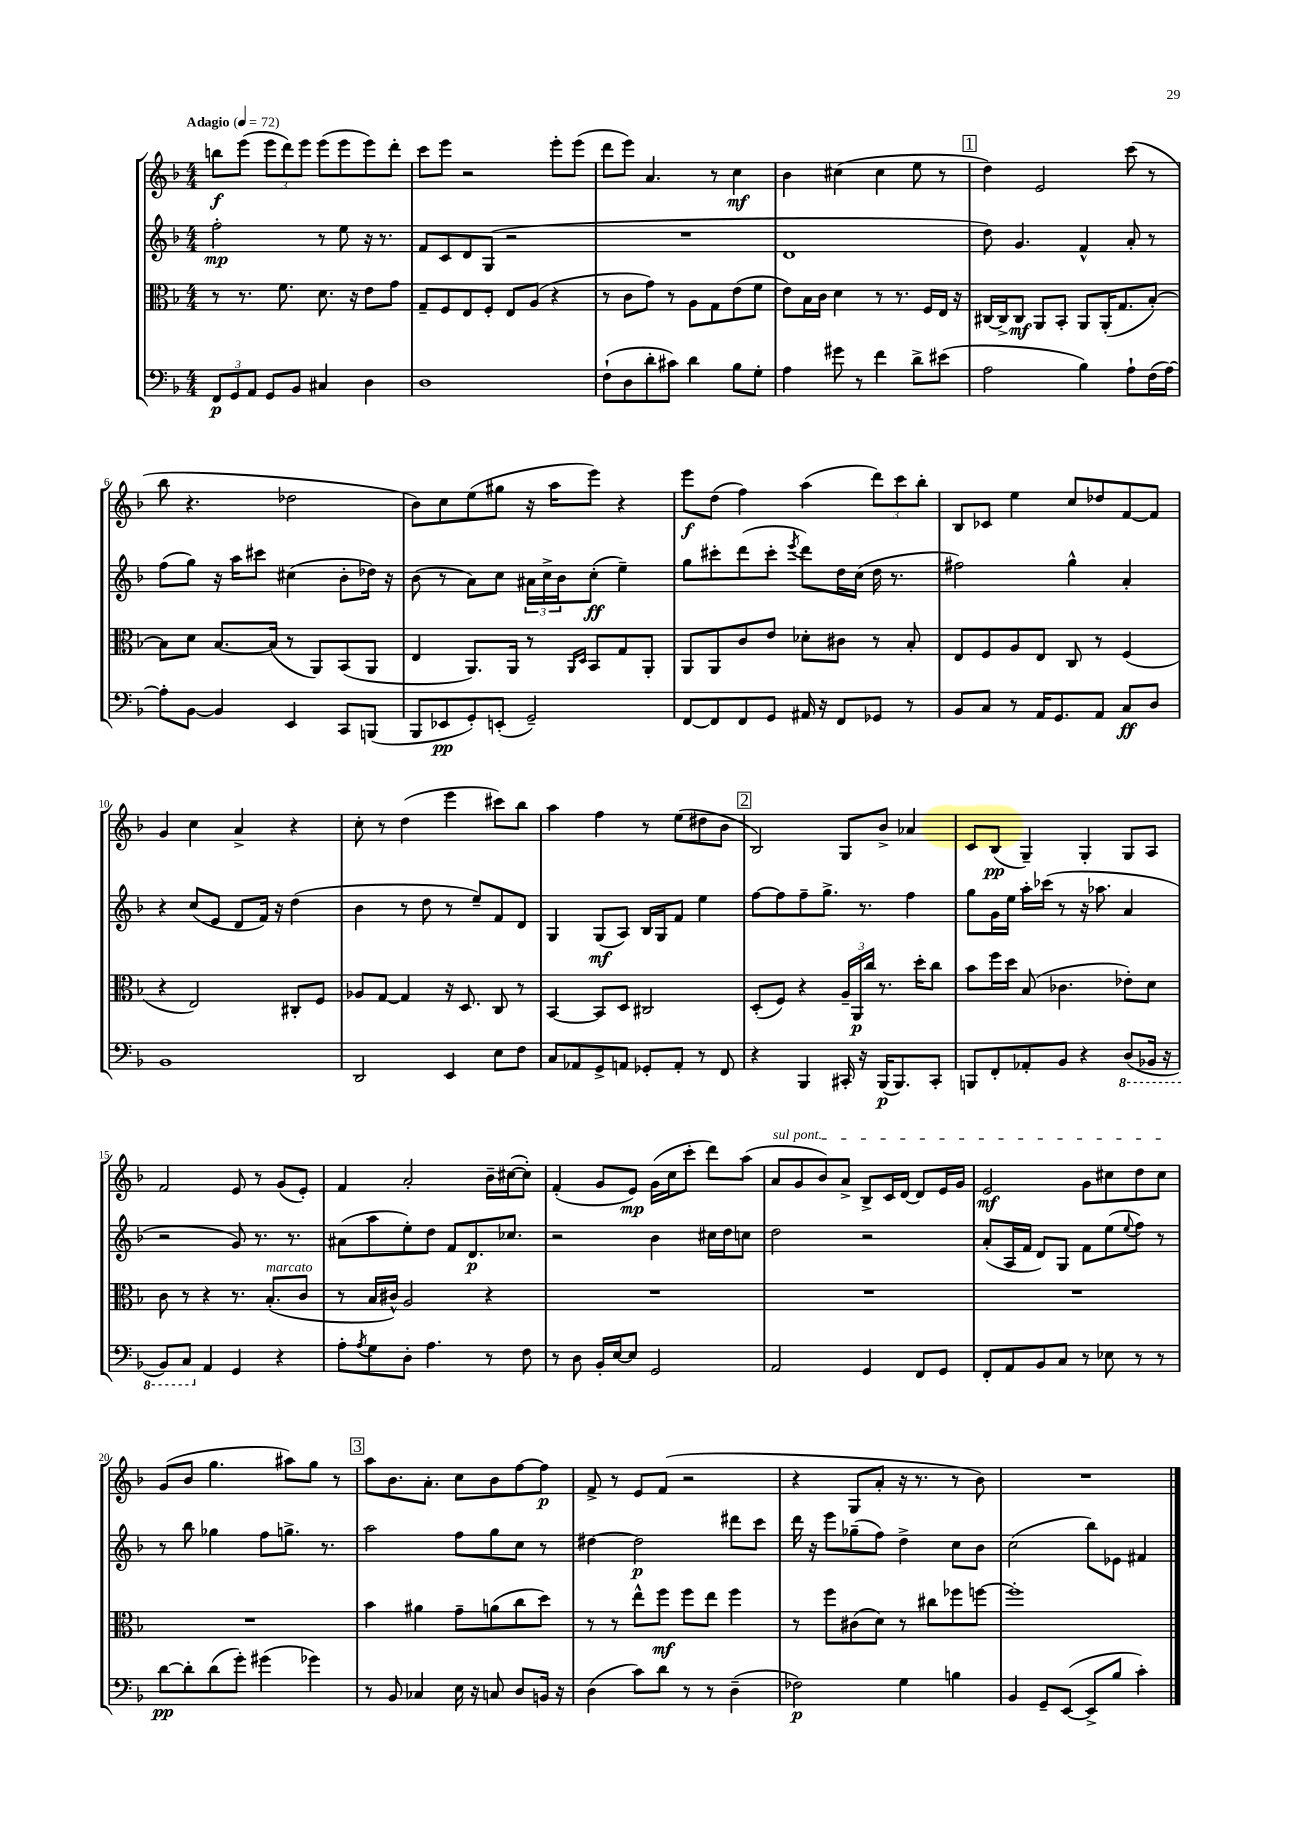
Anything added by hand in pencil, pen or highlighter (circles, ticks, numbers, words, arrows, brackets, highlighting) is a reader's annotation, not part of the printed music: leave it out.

**kern	**dynam	**kern	**dynam	**kern	**dynam	**kern	**dynam
*part4	*part4	*part3	*part3	*part2	*part2	*part1	*part1
*staff4	*staff4	*staff3	*staff3	*staff2	*staff2	*staff1	*staff1
*clefF4	*	*clefC3	*	*clefG2	*	*clefG2	*
*k[b-]	*	*k[b-]	*	*k[b-]	*	*k[b-]	*
*M4/4	*	*M4/4	*	*M4/4	*	*M4/4	*
*MM72	*	*MM72	*	*MM72	*	*MM72	*
=1	=1	=1	=1	=1	=1	=1	=1
!	!	!	!	!	!	!LO:TX:a:B:t=Adagio	!
12FF/L	p	8r	.	2ff'\	mp	8bbn\L	f
12GG/	.	.	.	.	.	.	.
.	.	8.r	.	.	.	(8eee\J	.
12AA/J	.	.	.	.	.	.	.
8GG/L	.	.	.	.	.	12eee\L	.
.	.	8.f\	.	.	.	.	.
.	.	.	.	.	.	12ddd\)	.
8BB-/J	.	.	.	.	.	.	.
.	.	.	.	.	.	12eee\J	.
4C#X/	.	8.d\	.	8r	.	(8eee\L	.
.	.	.	.	8ee\	.	8eee\	.
.	.	16r	.	.	.	.	.
4D\	.	8e\L	.	16r	.	8eee\)	.
.	.	.	.	8.r	.	.	.
.	.	8g\J	.	.	.	8ddd'\J	.
=2	=2	=2	=2	=2	=2	=2	=2
1D	.	8G~/L	.	8f/L	.	8ccc\L	.
.	.	8F/	.	8c/	.	8eee\J	.
.	.	8E/	.	8d/	.	2r	.
.	.	8F'/J	.	(8G/J	.	.	.
.	.	8E/L	.	2r	.	.	.
.	.	(8A/J	.	.	.	.	.
.	.	4r	.	.	.	8eee'\L	.
.	.	.	.	.	.	(8eee\J	.
=3	=3	=3	=3	=3	=3	=3	=3
(8F`\L	.	8r	.	1r	.	8ddd\L	.
8D\	.	8c\L	.	.	.	8eee\J)	.
8d'\	.	8g\J)	.	.	.	4.a/	.
8c#X\J)	.	8r	.	.	.	.	.
4d\	.	8A\L	.	.	.	.	.
.	.	8G\	.	.	.	8r	.
8B-\L	.	(8e\	.	.	.	4cc\	mf
8G'\J	.	8f\J	.	.	.	.	.
=4	=4	=4	=4	=4	=4	=4	=4
4A\	.	8e\L)	.	1d	.	4b-\	.
.	.	16B-\L	.	.	.	.	.
.	.	16c\JJ	.	.	.	.	.
8g#X\	.	4d\	.	.	.	(4cc#X\	.
8r	.	.	.	.	.	.	.
4f\	.	8r	.	.	.	4cc#\	.
.	.	8.r	.	.	.	.	.
8d^\L	.	.	.	.	.	8ee\	.
.	.	16F/LL	.	.	.	.	.
(8e#X\J	.	16E/JJ	.	.	.	8r	.
.	.	16r	.	.	.	.	.
!!LO:REH:place=s1:t=1
=5	=5	=5	=5	=5	=5	=5	=5
2A\	.	[16C#X/LL	.	8dd\)	.	4dd\)	.
.	.	16C#^/J]	.	.	.	.	.
.	.	8C#/J	mf	4.g/	.	.	.
.	.	8AA/L	.	.	.	2e/	.
.	.	8BB-'/J	.	.	.	.	.
4B-\)	.	8AA/L	.	4f^^/	.	.	.
.	.	(16AA'/K	.	.	.	.	.
.	.	8.G/	.	.	.	.	.
8A`\L	.	.	.	8a'/	.	(8ccc\	.
(16F\L	.	[8B-'/J)	.	8r	.	8r	.
[16A\JJ)	.	.	.	.	.	.	.
!!LO:LB:g=z
=6	=6	=6	=6	=6	=6	=6	=6
8A'\L]	.	8B-\L]	.	(8ff\L	.	8bb-\	.
[8BB-\J	.	8d\J	.	8gg\J)	.	4.r	.
4BB-/]	.	[8.B-/L	.	16r	.	.	.
.	.	.	.	16aa\KL	.	.	.
.	.	.	.	8ccc#X\J	.	.	.
.	.	(16B-/Jk]	.	.	.	.	.
4EE/	.	8r	.	(4cc#X\	.	2dd-X\	.
.	.	8AA/L)	.	.	.	.	.
8CC/L	.	(8BB-/	.	8b-'\L	.	.	.
(8BBBn/J	.	8AA/J	.	16dd-X\Jk)	.	.	.
.	.	.	.	16r	.	.	.
=7	=7	=7	=7	=7	=7	=7	=7
8BBB-/L	.	4E/	.	(8b-\	.	8b-\L)	.
8EE-X/	pp	.	.	8r	.	8cc\	.
8GG'/)	.	8.AA/L)	.	8a\L)	.	(8ee\	.
(8EEn'/J	.	.	.	8cc\J	.	8gg#X\J	.
.	.	16AA/Jk	.	.	.	.	.
2GG~/)	.	8r	.	24a#X\LL	.	16r	.
.	.	.	.	24cc^\	.	.	.
.	.	.	.	.	.	16aa\KL	.
.	.	.	.	24b-\J	.	.	.
.	.	16qqAA/LL	.	.	.	.	.
.	.	16qqD/JJ	.	.	.	.	.
.	.	8BB-/L	.	(8cc'\J	ff	8eee\J)	.
.	.	8G/	.	4ee~\)	.	4r	.
.	.	8AA'/J	.	.	.	.	.
=8	=8	=8	=8	=8	=8	=8	=8
[8FF/L	.	8AA/L	.	8gg\L	.	8eee\L	f
8FF/]	.	8AA/	.	8ccc#X'\	.	(8dd\J	.
8FF/	.	8c/	.	(8ddd\	.	4ff\)	.
8GG/J	.	8e/J	.	8ccc#'\J	.	.	.
.	.	.	.	8qeee/	.	.	.
16AA#X/	.	8d-X'\L	.	8ddd\L)	.	(4aa\	.
16r	.	.	.	.	.	.	.
8FF/L	.	8c#X\J	.	16dd\L	.	.	.
.	.	.	.	(16cc\JJ	.	.	.
8GG-X/J	.	8r	.	16dd\	.	12ddd\L)	.
.	.	.	.	8.r	.	.	.
.	.	.	.	.	.	12ccc\	.
8r	.	8B-'/	.	.	.	.	.
.	.	.	.	.	.	12bb-'\J	.
=9	=9	=9	=9	=9	=9	=9	=9
8BB-/L	.	8E/L	.	2ff#X\)	.	8B-/L	.
8C/J	.	8F/	.	.	.	8c-X/J	.
8r	.	8A/	.	.	.	4ee\	.
16AA/KL	.	8E/J	.	.	.	.	.
8.GG/	.	.	.	.	.	.	.
.	.	8C/	.	4gg^^\	.	8cc/L	.
8AA/J	.	8r	.	.	.	8dd-X/	.
8C/L	ff	(4F/	.	4a'/	.	[8f/	.
8D/J	.	.	.	.	.	8f/J]	.
!!LO:LB:g=z
=10	=10	=10	=10	=10	=10	=10	=10
1BB-	.	4r	.	4r	.	4g/	.
.	.	2E/)	.	(8cc/L	.	4cc\	.
.	.	.	.	8e/J	.	.	.
.	.	.	.	8d/L	.	4a^/	.
.	.	.	.	16f/Jk)	.	.	.
.	.	.	.	16r	.	.	.
.	.	8C#X'/L	.	(4dd\	.	4r	.
.	.	8F/J	.	.	.	.	.
=11	=11	=11	=11	=11	=11	=11	=11
2DD/	.	8A-X/L	.	4b-\	.	8cc'\	.
.	.	[8G/J	.	.	.	8r	.
.	.	4G/]	.	8r	.	(4dd\	.
.	.	.	.	8dd\	.	.	.
4EE/	.	16r	.	8r	.	4eee\	.
.	.	8.D/	.	.	.	.	.
.	.	.	.	8ee~/L)	.	.	.
8E\L	.	8C/	.	8f/	.	8ccc#X\L)	.
8F\J	.	8r	.	8d/J	.	8bb-\J	.
=12	=12	=12	=12	=12	=12	=12	=12
8C/L	.	[4BB-/	.	4G/	.	4aa\	.
8AA-X/	.	.	.	.	.	.	.
8GG^/	.	8BB-/L]	.	(8G/L	mf	4ff\	.
8AAn/J	.	8D/J	.	8A/J)	.	.	.
8GG-X'/L	.	2C#X/	.	16B-/LL	.	8r	.
.	.	.	.	16G/J	.	.	.
8AA'/J	.	.	.	8f/J	.	(8ee\L	.
8r	.	.	.	4ee\	.	8dd#X\	.
8FF/	.	.	.	.	.	8b-\J	.
!!LO:REH:place=s1:t=2
=13	=13	=13	=13	=13	=13	=13	=13
4r	.	(8D'/L	.	[8ff\L	.	2B-/)	.
.	.	8F/J)	.	8ff\]	.	.	.
4BBB-/	.	4r	.	8ff~\	.	.	.
.	.	.	.	8.gg^\J	.	.	.
16CC#X'/	.	24A~/LL	.	.	.	8G/L	.
.	.	24AA/	p	.	.	.	.
16r	.	.	.	8.r	.	.	.
.	.	24cc/JJ	.	.	.	.	.
(16BBB-/KL	p	8.r	.	.	.	8b-^/J	.
8.BBB-/)	.	.	.	.	.	.	.
.	.	.	.	4ff\	.	4a-X/	.
.	.	16dd'\KL	.	.	.	.	.
8CC#'/J	.	8cc\J	.	.	.	.	.
=14	=14	=14	=14	=14	=14	=14	=14
8BBBn/L	.	8b-\L	.	8gg\L	.	8c/L	.
8FF'/	.	16ff\L	.	16g\L	.	(8B-/J	pp
.	.	16dd\JJ	.	16ee\JJ	.	.	.
8AA-X'/	.	(8B-/	.	16aa'\LL	.	4G~/)	.
.	.	.	.	(16ccc-X\JJ	.	.	.
8BB-/J	.	4.c-X\	.	8r	.	.	.
4r	.	.	.	16r	.	4G'/	.
.	.	.	.	8.aa-X\	.	.	.
*8ba	*	*	*	*	*	*	*
(8DD/L	.	8e-X'\L)	.	4a/	.	8G/L	.
16BBB-X/Jk	.	8d\J	.	.	.	8A/J	.
16r	.	.	.	.	.	.	.
!!LO:LB:g=z
=15	=15	=15	=15	=15	=15	=15	=15
8BBB-/L)	.	8c\	.	2r	.	2f/	.
8CC/J	.	8r	.	.	.	.	.
*X8ba	*	*	*	*	*	*	*
4AA/	.	4r	.	.	.	.	.
4GG/	.	8.r	.	8g/)	.	8e/	.
.	.	.	.	8.r	.	8r	.
!	!	!LO:TX:a:i:t=marcato	!	!	!	!	!
.	.	(8.B-'/L	.	.	.	.	.
4r	.	.	.	.	.	(8g/L	.
.	.	.	.	8.r	.	.	.
.	.	8c/J	.	.	.	8e'/J)	.
=16	=16	=16	=16	=16	=16	=16	=16
8A'\L	.	8r	.	(8a#X\L	.	4f/	.
8qA/	.	.	.	.	.	.	.
8G\	.	16B-/LL	.	8aa\	.	.	.
.	.	16c#X^^/JJ)	.	.	.	.	.
8D'\J	.	2A/	.	8ee'\)	.	2a'/	.
4.A\	.	.	.	8dd\J	.	.	.
.	.	.	.	8f/L	.	.	.
.	.	.	.	8.d/	p	.	.
8r	.	4r	.	.	.	16b-~\LL	.
.	.	.	.	8.cc-X/J	.	([16cc#X\J	.
8F\	.	.	.	.	.	8cc#'\J])	.
=17	=17	=17	=17	=17	=17	=17	=17
8r	.	1r	.	2r	.	(4f'/	.
8D\	.	.	.	.	.	.	.
16BB-'/LL	.	.	.	.	.	8g/L	.
[16E/J	.	.	.	.	.	.	.
8E/J]	.	.	.	.	.	8e/J)	mp
2GG/	.	.	.	4b-\	.	(16g\LL	.
.	.	.	.	.	.	16cc\J	.
.	.	.	.	.	.	8ccc'\J	.
.	.	.	.	16cc#X\LL	.	8ddd\L)	.
.	.	.	.	16dd\J	.	.	.
.	.	.	.	8ccn\J	.	(8aa\J	.
=18	=18	=18	=18	=18	=18	=18	=18
!	!	!	!	!	!	!LO:TX:a:i:t=sul pont.	!
2AA/	.	1r	.	2dd\	.	8a/L	.
.	.	.	.	.	.	8g/	.
.	.	.	.	.	.	8b-/)	.
.	.	.	.	.	.	8a^/J	.
4GG/	.	.	.	2r	.	8B-^/L	.
.	.	.	.	.	.	16c/L	.
.	.	.	.	.	.	[16d/JJ	.
8FF/L	.	.	.	.	.	8d/L]	.
8GG/J	.	.	.	.	.	16e/L	.
.	.	.	.	.	.	16g/JJ	.
=19	=19	=19	=19	=19	=19	=19	=19
8FF'/L	.	1r	.	(8a'/L	.	2e/	mf
8AA/	.	.	.	16A/L	.	.	.
.	.	.	.	16f/JJ	.	.	.
8BB-/	.	.	.	8d/L)	.	.	.
8C/J	.	.	.	8G/J	.	.	.
8r	.	.	.	8f\L	.	8g\L	.
8E-X\	.	.	.	(8ee\	.	8cc#X\	.
.	.	.	.	8qqee/	.	.	.
8r	.	.	.	8ff\J)	.	8dd\	.
8r	.	.	.	8r	.	8cc#\J	.
!!LO:LB:g=z
=20	=20	=20	=20	=20	=20	=20	=20
[8d\L	pp	1r	.	8r	.	(8g/L	.
8d'\]	.	.	.	8bb-\	.	8b-/J	.
(8d\	.	.	.	4gg-X\	.	4.gg\	.
8g'\J)	.	.	.	.	.	.	.
(4g#X\	.	.	.	8ff\L	.	.	.
.	.	.	.	8.ggn^\J	.	8aa#X\L)	.
4g-X\)	.	.	.	.	.	8gg\J	.
.	.	.	.	8.r	.	.	.
.	.	.	.	.	.	8r	.
!!LO:REH:place=s1:t=3
=21	=21	=21	=21	=21	=21	=21	=21
8r	.	4b-\	.	2aa\	.	8aa\L	.
8BB-/	.	.	.	.	.	8.b-\	.
4C-X/	.	4a#X\	.	.	.	.	.
.	.	.	.	.	.	8.a'\J	.
16E\	.	8g~\L	.	8ff\L	.	8cc\L	.
16r	.	.	.	.	.	.	.
8Cn/	.	(8an\	.	8gg\	.	8b-\	.
8D/L	.	8cc\	.	8cc\J	.	[8ff\	.
16BBn/Jk	.	8dd\J)	.	8r	.	8ff\J]	p
16r	.	.	.	.	.	.	.
=22	=22	=22	=22	=22	=22	=22	=22
(4D\	.	8r	.	[4dd#X\	.	8f^/	.
.	.	8r	.	.	.	8r	.
8c\L)	.	8ee^^\L	.	2dd#\]	p	8e/L	.
8d\J	.	8ff\J	mf	.	.	(8f/J	.
8r	.	8ff\L	.	.	.	2r	.
8r	.	8ee\J	.	.	.	.	.
(4D~\	.	4ff\	.	8ddd#X\L	.	.	.
.	.	.	.	8ccc\J	.	.	.
=23	=23	=23	=23	=23	=23	=23	=23
2F-X\)	p	8r	.	16ddd\	.	4r	.
.	.	.	.	16r	.	.	.
.	.	8ff\L	.	8eee\L	.	.	.
.	.	(8c#X\	.	(8gg-X~\	.	8G/L	.
.	.	8d\J)	.	8ff\J)	.	8a'/J	.
4G\	.	8r	.	4dd^\	.	16r	.
.	.	.	.	.	.	8.r	.
.	.	8cc#X\L	.	.	.	.	.
4Bn\	.	8ff-X\	.	8cc\L	.	8r	.
.	.	[8ffn\J	.	8b-\J	.	8b-\)	.
=24	=24	=24	=24	=24	=24	=24	=24
4BB-/	.	1ff']	.	(2cc\	.	1r	.
8GG~/L	.	.	.	.	.	.	.
([8EE/J	.	.	.	.	.	.	.
8EE^/L]	.	.	.	8bb-\L)	.	.	.
8B-/J	.	.	.	8e-X\J	.	.	.
4c'\)	.	.	.	4f#X/	.	.	.
==	==	==	==	==	==	==	==
*-	*-	*-	*-	*-	*-	*-	*-
